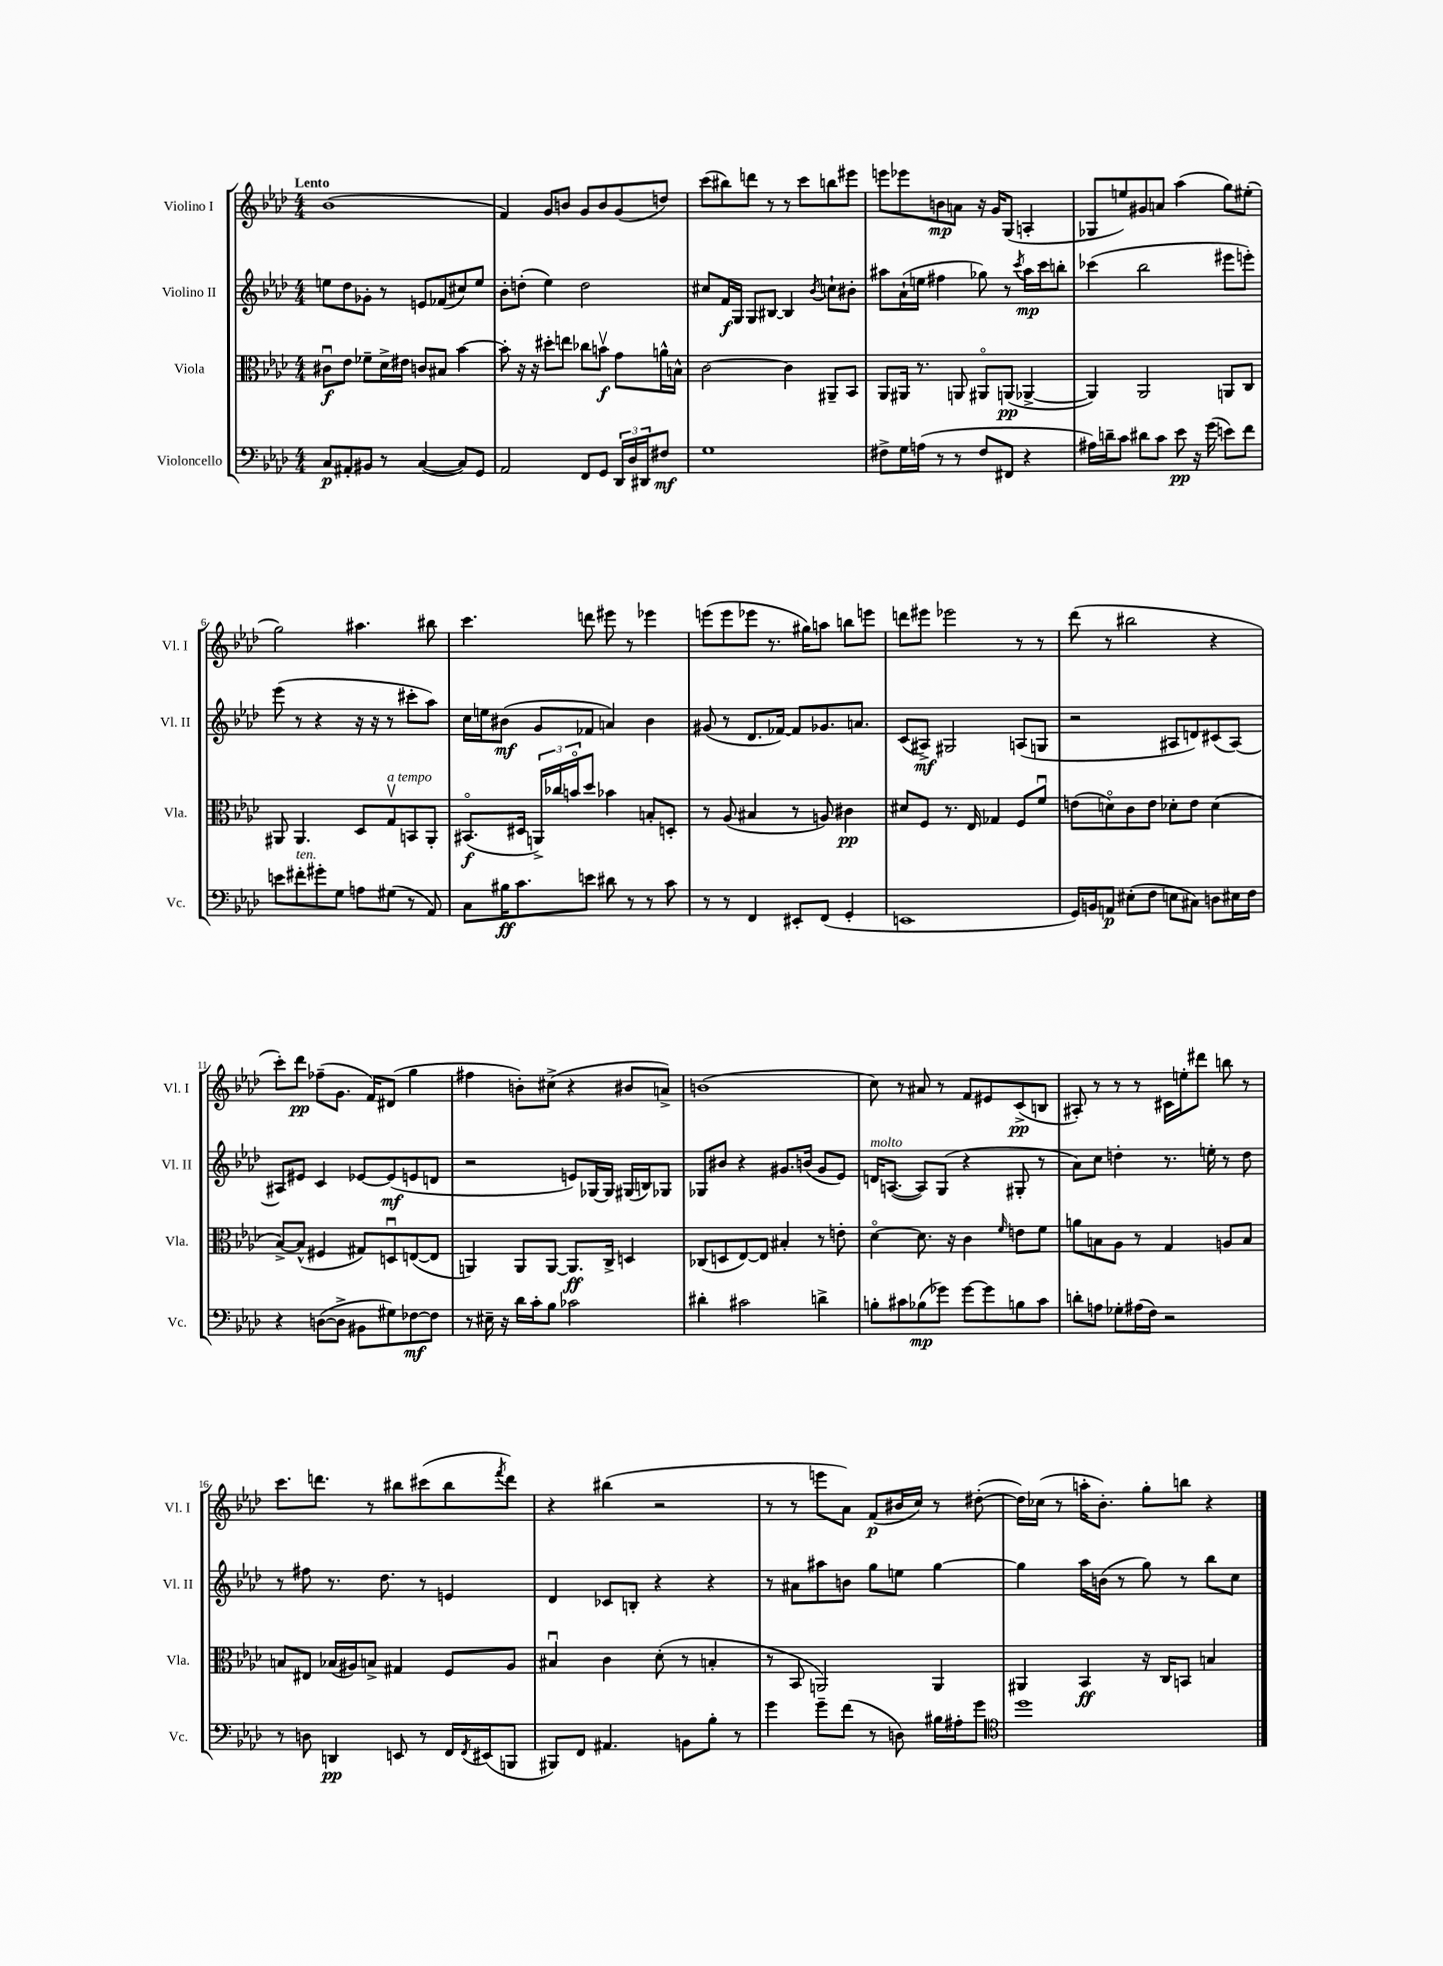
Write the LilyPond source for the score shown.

<<
\new StaffGroup <<
\new Staff = "s0" \with { instrumentName = "Violino I" shortInstrumentName = "Vl. I" } {
    \clef treble \key aes \major \numericTimeSignature \time 4/4 \tempo "Lento"
    bes'1( |
    f'4) g'8 b'8 g'8 b'8 g'8( d''8) |
    c'''8( bis''8) d'''8 r8 r8 c'''8 b''8 eis'''8 |
    e'''8 ees'''8 b'8\mp a'8 r16 g'16 g8( a4-. |
    ges8 e''8) gis'8 a'8 aes''4( g''8) eis''8-.( |
    g''2) ais''4. bis''8 |
    c'''4. d'''8 eis'''8 r8 ees'''4 |
    e'''8( e'''8 ees'''8 r8. gis''16) a''8 b''8 e'''8 |
    d'''8 eis'''8 ees'''2 r8 r8 |
    des'''8( r8 bis''2 r4 |
    c'''8-.) des'''8\pp fes''8--( g'8. f'16) dis'8( g''4 |
    fis''4 b'8-.) cis''8->( r4 bis'8 a'8->) |
    b'1( |
    c''8) r8 ais'8 r8 f'8 eis'8 c'8->\pp( b8 |
    ais8-.) r8 r8 r8 cis'16 e''16-. dis'''8 b''8 r8 |
    c'''8. d'''8. r8 bis''8 cis'''8( bis''8 \acciaccatura { f'''8 } d'''8) |
    r4 bis''4( r2 |
    r8 r8 e'''8 aes'8) f'8\p( bis'16 c''16) r8 dis''8~-.( |
    dis''16) ces''16( r8 a''16-. bes'8.-.) g''8-. b''8 r4 \bar "|." |
}
\new Staff = "s1" \with { instrumentName = "Violino II" shortInstrumentName = "Vl. II" } {
    \clef treble \key aes \major \numericTimeSignature \time 4/4
    e''8 des''8 ges'8-. r8 e'8 fes'8( cis''8) e''8 |
    bes'8-. d''8-.( ees''4) d''2 |
    cis''8 f'16\f g16 g8 bis8~ bis4 \acciaccatura { bes'8 } c''8-! bis'8-. |
    ais''8 aes'16-!( e''16 fis''4 ges''8) r8 \acciaccatura { c'''8 } ais''16\mp c'''16 b''8-. |
    ces'''4( bes''2 eis'''8 e'''8-.) |
    ees'''8( r8 r4 r16 r16 r8 cis'''8-. aes''8) |
    c''16 e''16 bis'8\mf( g'8 fes'8 a'4) bis'4 |
    gis'8( r8 des'8. fes'16~) fes'8 ges'8. a'8. |
    c'8( ais8->\mf) gis2 a8( g8 |
    r2 ais8 d'8) cis'8( ais8~) |
    ais8 eis'8 c'4 ees'8~ ees'8\mf( e'8 d'8 |
    r2 e'8) ges16~ ges16 gis16( b16) ges8 |
    ges8 bis'8 r4 gis'8. b'16( gis'8 ees'8) |
    d'16^\markup { \italic "molto" } a8.~( a8) g8( r4 gis8-. r8 |
    aes'8) c''8 d''4-. r8. e''16-. r8 d''8 |
    r8 fis''8 r8. des''8. r8 e'4 |
    des'4 ces'8 b8-. r4 r4 |
    r8 ais'8 ais''8 b'8 g''8 e''8 g''4~ |
    g''4 aes''16 b'16( r8 g''8) r8 bes''8 c''8 \bar "|." |
}
\new Staff = "s2" \with { instrumentName = "Viola" shortInstrumentName = "Vla." } {
    \clef alto \key aes \major \numericTimeSignature \time 4/4
    cis'8\downbow\f ees'8 fes'8-- des'16-> eis'16 c'8 bis8 bes'4~ |
    bes'8-. r16 r16 dis''8-. e''8 ces''8 b'8\upbow\f g'8 a'16-^ b16-^ |
    c'2~ c'4 ais,8-- bes,8 |
    aes,8 ais,16 r8. a,8 ais,8\flageolet a,8\pp( aes,4~-> |
    aes,4) aes,2 a,8 c8 |
    ais,8 ais,4. des8 g8\upbow^\markup { \italic "a tempo" } b,8 ais,8-. |
    bis,8.\flageolet\f( dis16 \tuplet 3/2 { a,16->) ces''16 b'16\flageolet } des''8 bes'4 b8-. d8-. |
    r8 aes8( bis4 r8 a8) cis'4\pp |
    dis'8 f8 r8. ees16 ges4 f8 f'8\downbow |
    e'8( d'8\flageolet) c'8 e'8 des'8-. e'8 des'4( |
    bes8~->) bes8-^( fis4 gis8) d8\downbow e8~( e8 |
    a,4) a,8 a,8~ a,8.\ff c16-> d4 |
    ces8( d8 ees8~) ees8 bis4-. r8 e'8-. |
    des'4~\flageolet des'8. r16 c'4 \grace { f'16 } e'8 f'8 |
    a'8 b8 aes8 r8 g4 a8 b8 |
    b8 eis8 bes16( ais16) b8-> gis4 f8 ais8 |
    bis4\downbow c'4 des'8-.( r8 b4-. |
    r8 bes,8 a,2) a,4 |
    ais,4 bes,4\ff r16 c16 b,8 b4 \bar "|." |
}
\new Staff = "s3" \with { instrumentName = "Violoncello" shortInstrumentName = "Vc." } {
    \clef bass \key aes \major \numericTimeSignature \time 4/4
    c8\p ais,8-. bis,8 r8 c4~( c8) g,8 |
    aes,2 f,8 g,8 \tuplet 3/2 { des,16 des16 dis,16 } fis8\mf |
    g1 |
    fis8-> g16 a16( r8 r8 fis8 fis,8 r4 |
    ais16) d'16-- c'8 dis'8 c'8 ees'8\pp r16 g'16( e'8) f'8 |
    e'8 fis'8-.^\markup { \italic "ten." } gis'8-. g8 a8 gis8( r8 aes,8) |
    c8 bis16\ff c'8. e'8 dis'8 r8 r8 c'8 |
    r8 r8 f,4 eis,8-. f,8( g,4-. |
    e,1 |
    g,16) b,16 a,8\p eis8-.( f8 e8 cis8) d8 eis16 f16 |
    r4 d8~( d8-> bis,8 gis8) fes8~\mf fes8 |
    r8 eis16-- r16 des'16 c'16-. bes8 ces'2 |
    dis'4-. cis'2 d'4-> |
    b8-. cis'8 bes8\mp( ges'8) ges'8~ ges'8 b8 cis'8 |
    d'8-. a8 ges8-. ais16( f16) r2 |
    r8 d8 d,4\pp e,8 r8 f,16 \acciaccatura { f,8 } eis,16( b,,8 |
    bis,,8) f,8 ais,4. b,8 bes8-. r8 |
    g'4 g'8-- f'8( r8 d8) bis16 ais16-. g'8 |
    \clef tenor des''1 \bar "|." |
}
>>
>>
